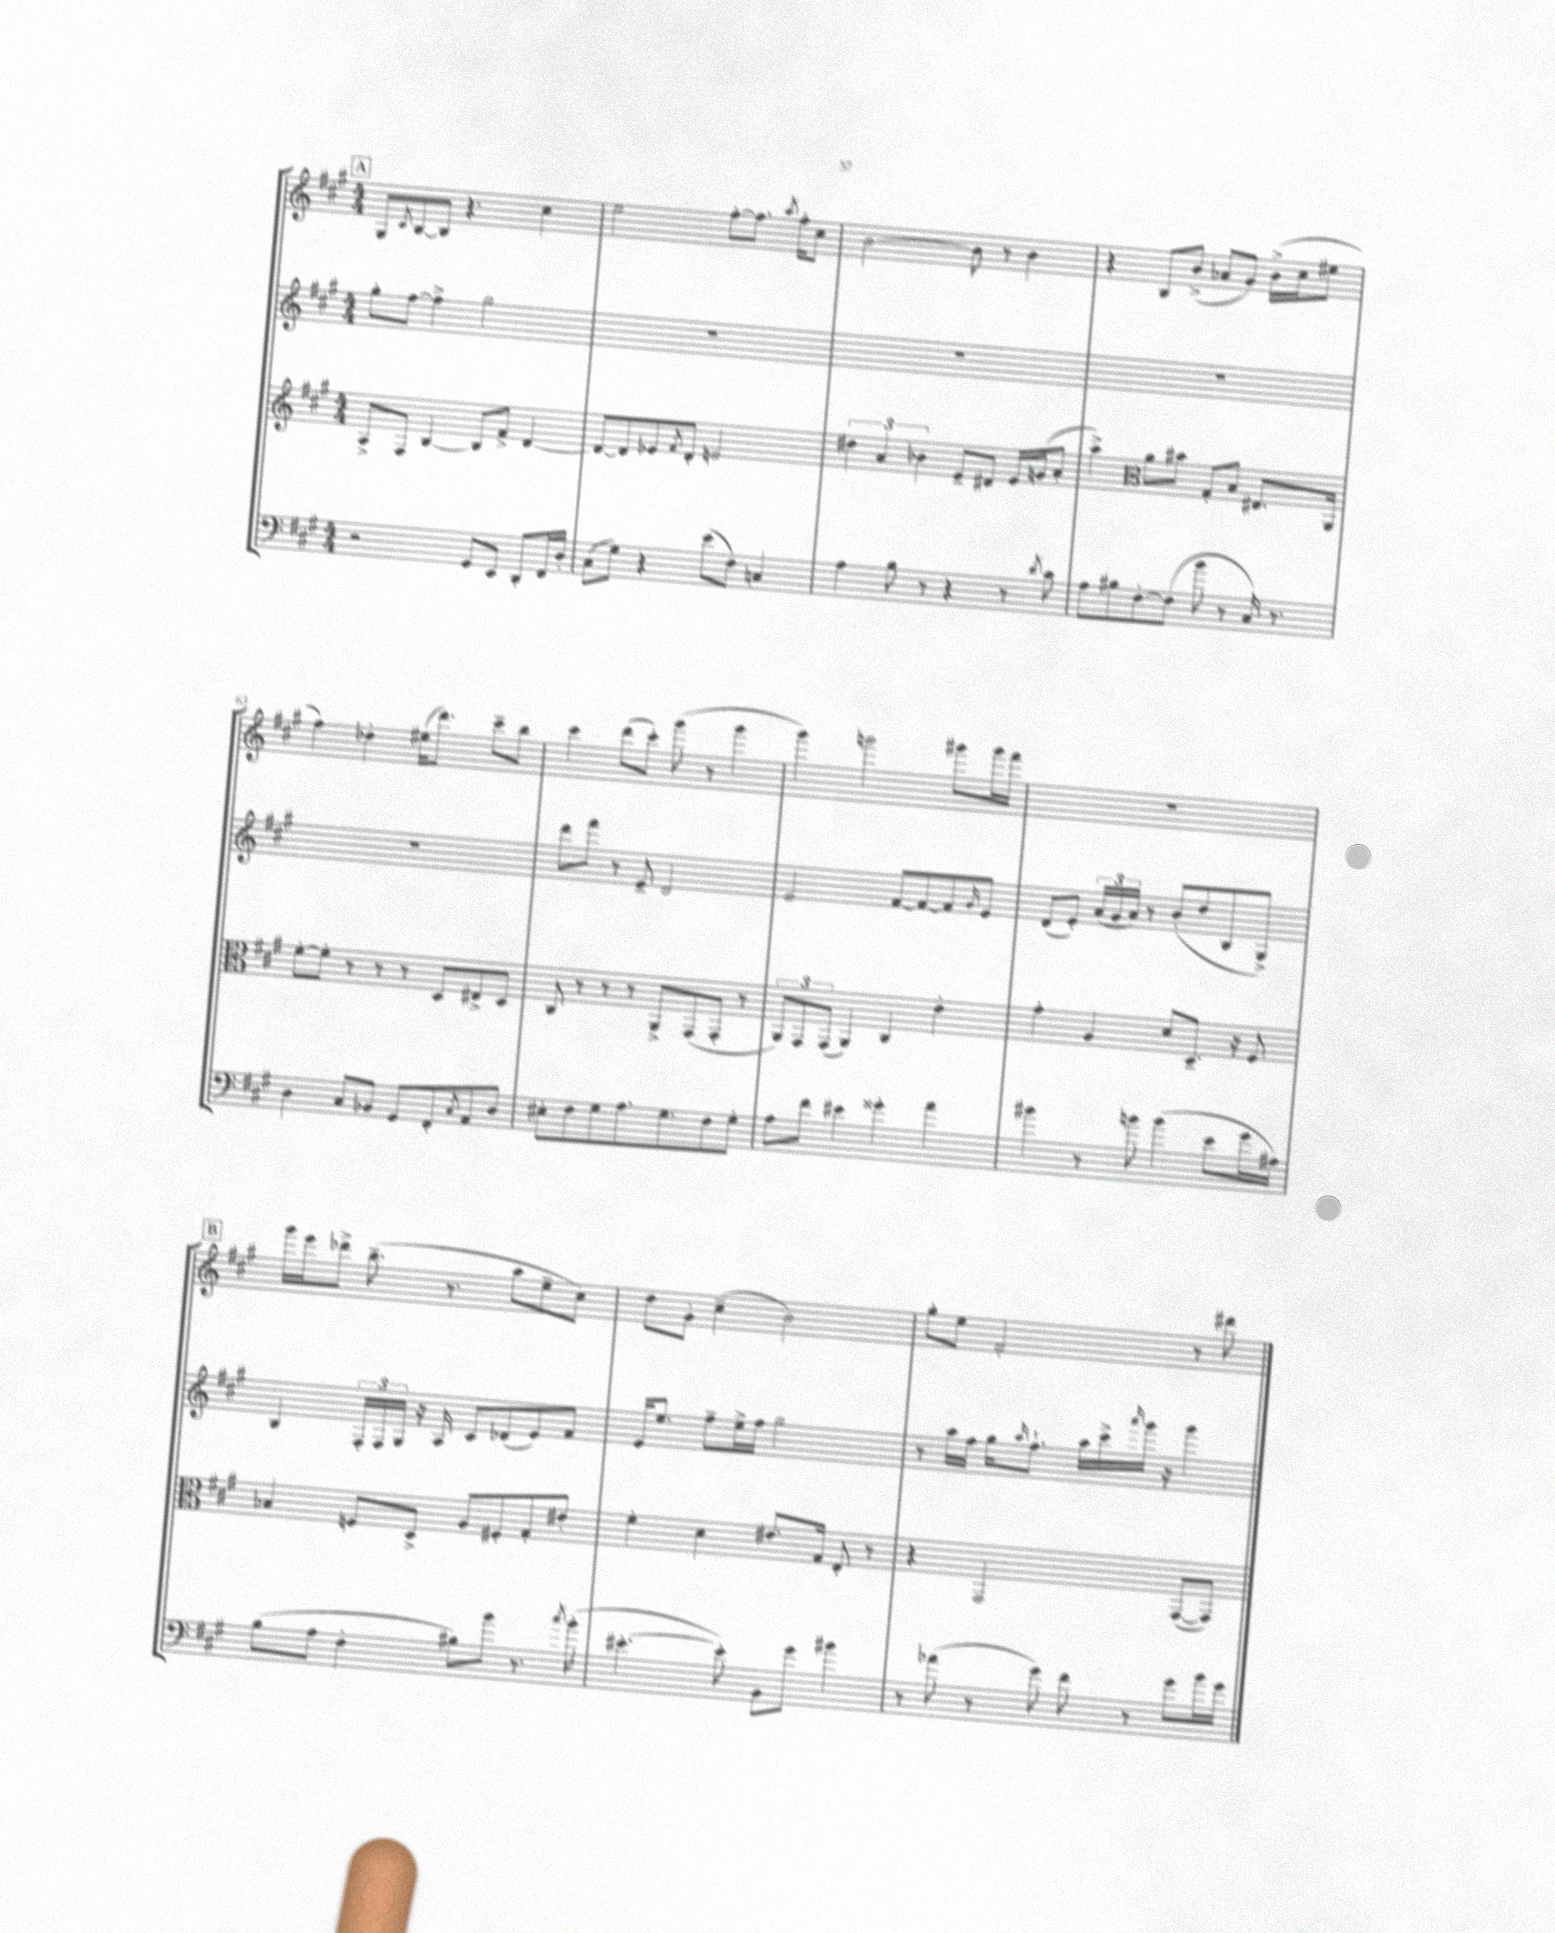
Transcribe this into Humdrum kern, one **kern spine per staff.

**kern	**kern	**kern	**kern
*staff4	*staff3	*staff2	*staff1
*clefF4	*clefG2	*clefG2	*clefG2
*k[f#c#g#]	*k[f#c#g#]	*k[f#c#g#]	*k[f#c#g#]
*M4/4	*M4/4	*M4/4	*M4/4
2r	8A^	8gg#'	8G#
.	.	.	8qc#
.	8F#	[8ff#	[8B
.	[4B	4ff#^]	8B]
.	.	.	4.r
8GG#	8B]	2gg#	.
8EE	8f#^	.	.
8DD'	[4d	.	4cc#
16FF#	.	.	.
16D'	.	.	.
=	=	=	=
(8C#	8d_	1r	2ee
8G#)	8d]	.	.
4r	8e-	.	.
.	8qf#	.	.
.	8d'	.	.
(8e	2e	.	[8ff#'
8F#)	.	.	8.ff#]
4C	.	.	.
.	.	.	8qaa
.	.	.	16ff#'
.	.	.	8cc#
=	=	=	=
4A	6dd#	1r	[2b
.	6a	.	.
8B	.	.	.
.	6b-	.	.
8r	.	.	.
4r	8e~	.	8b]
.	8d#	.	8r
8r	16e	.	4b
.	(16g	.	.
8qd	.	.	.
8c#	8a'	.	.
=	=	=	=
8A	4aa^)	1r	4r
8B#	.	.	.
*	*clefC3	*	*
[8F#'	8a	.	8B
(8F#]	8b#	.	(8b^
8b	8G#'	.	8a-
8r	8B	.	8g#)
16C#)	8.E#	.	(16b^
8.r	.	.	16cc#
.	.	.	8ee#
.	16AA	.	.
=	=	=	=
4D	[8f#'	1r	4ff#)
.	8f#']	.	.
8C#	8r	.	4dd-'
8BB-	8r	.	.
8GG#	8r	.	(16ee#
.	.	.	8.ddd)
8FF#'	8D	.	.
8qC#	.	.	.
8AA	8E#^	.	8ccc#~
8D	8D	.	8bb
=	=	=	=
8E#'	8C#	8ddd	4ccc#
8F#	8r	8fff#	.
8G#	8r	8r	(8ddd
8.A	8r	8e~	8ccc#')
.	8AA^	2d	(8ggg#
8.G#	.	.	.
.	(8GG#	.	8r
8F#	8GG#'	.	4ggg#
8G#'	8r	.	.
=	=	=	=
8A	12AA)	2e	4ggg#)
.	12GG#	.	.
8f#	.	.	.
.	(12GG#	.	.
4e#	4AA)	.	2ggg
4g##'	4C#	[8f#	.
.	.	8f#_	.
4a	4e'	8f#]	8ggg#
.	.	16qqg#	.
.	.	8e	16ggg#
.	.	.	16fff#
=	=	=	=
4b#	4g#'	(8d	1r
.	.	8e')	.
8r	4A	(24a	.
.	.	24g#	.
.	.	24a)	.
8b	.	8r	.
(4b	8d	(8b'	.
.	8.D~	8dd	.
8e	.	8B	.
.	16r	.	.
16g#	8F#	8G#^)	.
16A#)	.	.	.
=	=	=	=
(8B	4B-	4B	16ggg#
.	.	.	16eee
8A	.	.	8ddd-^
4F#'	8F	24F#'	(8.bb~
.	.	24F#	.
.	.	24G#	.
.	8D^	16r	.
.	.	16A	8.r
8B#)	8A	8c#	.
8b	8F#'	(8d-	8aa
8.r	8G#'	8e)	8ee~
.	8e#'	8f#	8cc#)
8qcc#	.	.	.
(16b'	.	.	.
=	=	=	=
[4.e#'	4f#'	16e	8dd
.	.	8.ee	.
.	.	.	8g#'
.	4d	8ff#~	(4cc#~
8e#'])	.	16ee^	.
.	.	16ff#	.
8BB	8.e#	2gg#	2b)
8g#	.	.	.
.	16G#	.	.
4b#	8E'	.	.
.	8r	.	.
=	=	=	=
8r	4r	8r	8gg#'
(8a-	.	16aa	8ee
.	.	16ff#	.
8r	2GG#	16gg#	2f#'
.	.	16qqaa	.
.	.	8.ff#`	.
8g#)	.	.	.
8f#	.	16aa	.
.	.	16ccc#^	.
.	.	16qqaaa	.
8r	.	16ggg#	.
.	.	16r	.
8g#	([8GG#	4ggg#	8r
16b	8GG#])	.	8ddd#
16g#	.	.	.
==	==	==	==
*-	*-	*-	*-
